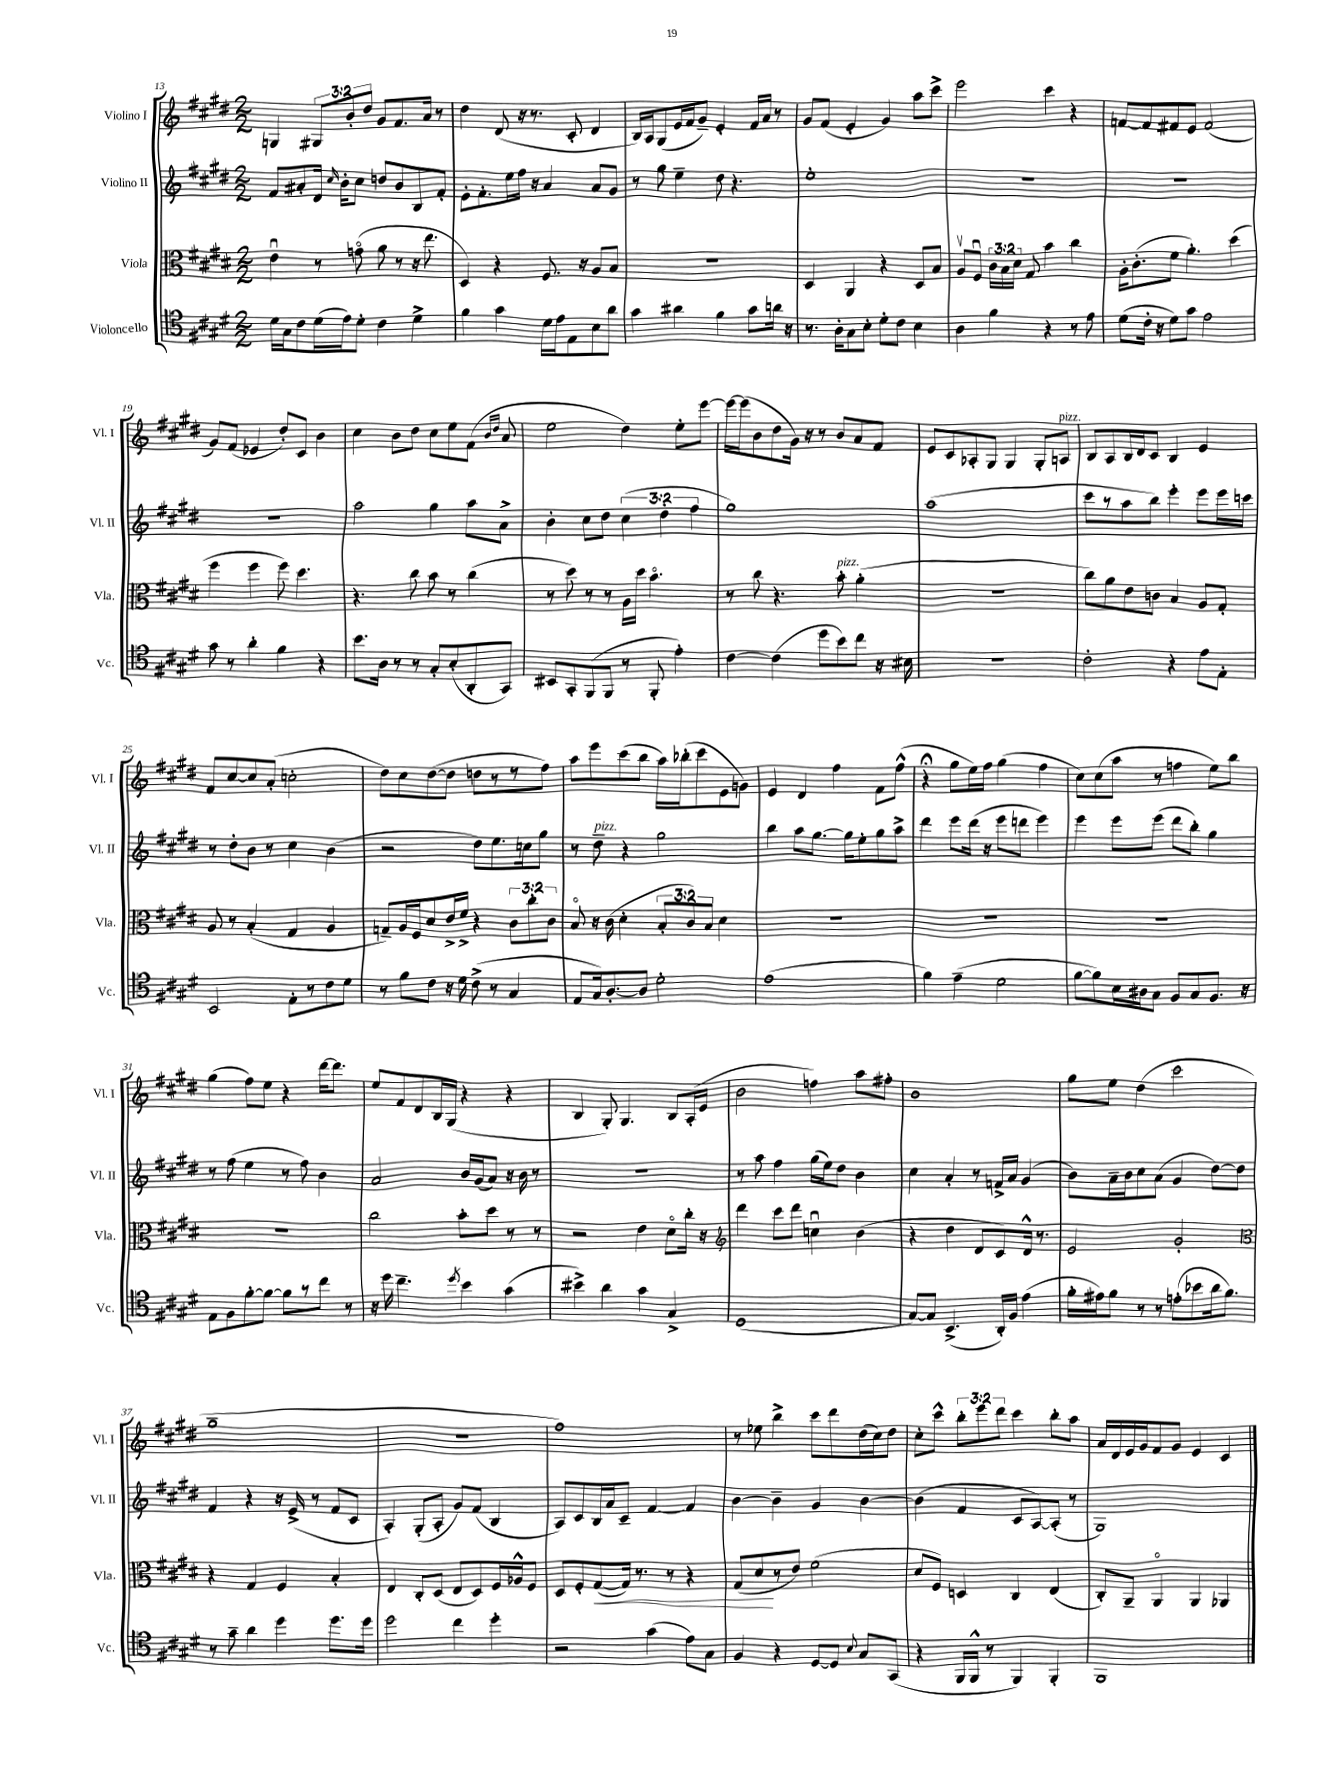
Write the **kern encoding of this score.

**kern	**kern	**kern	**kern
*staff4	*staff3	*staff2	*staff1
*clefC4	*clefC3	*clefG2	*clefG2
*k[f#c#g#d#]	*k[f#c#g#d#]	*k[f#c#g#d#]	*k[f#c#g#d#]
*M2/2	*M2/2	*M2/2	*M2/2
16d#	4eu	8f#	4G
16G#	.	.	.
8c#	.	8a#'	.
(16d#	8r	16d#	12G#
.	.	16qqcc#	.
16e)	.	16b'	.
.	.	.	12b'
8d#'	(8go	8cc#	.
.	.	.	12dd#
4c#	8a	8dd	8g#
.	8r	8b	8.f#
4d#^	16r	8B	.
.	8.ee	.	16a
.	.	8f#'	8r
=	=	=	=
4f#	4D#)	8e'	4dd#
.	.	8.f#'	.
4g#	4r	.	(8d#
.	.	16ee	.
.	.	16ff#	16r
.	.	16r	8.r
16d#	8.F#	4a	.
16e	.	.	.
8E	.	.	8c#'
.	16r	.	.
8B	8A	8a	4d#
8a	8B	8g#	.
=	=	=	=
4g#	1r	8r	16B)
.	.	.	16A
.	.	8gg#	(8G#
4a#	.	4ee~	16e
.	.	.	16f#
.	.	.	8g#~)
4f#	.	8dd#	4e'
.	.	4.r	.
8g#	.	.	16f#
.	.	.	16a
16a	.	.	8r
16r	.	.	.
=	=	=	=
8.r	4D#	1ee'	8g#
.	.	.	(8f#
16A'	.	.	.
8G#	4AA	.	4e'
8B'	.	.	.
8d#'	4r	.	4g#)
8c#	.	.	.
4B	8D#	.	8aa
.	8B	.	8ccc#^
=	=	=	=
4A	8Av	1r	2eee
.	8F#u	.	.
4f#	24c#	.	.
.	24B	.	.
.	24d#	.	.
.	8G#	.	.
4r	4b	.	4ccc#
8r	4cc#	.	4r
8e	.	.	.
=	=	=	=
(8d#	16A'	1r	[8f
.	(8.c#'	.	.
16c#'	.	.	8f]
16r	.	.	.
8d#)	8f#	.	8f#
8g#	4.a')	.	8e
2e	.	.	(2f#
.	(4dd#	.	.
=	=	=	=
8g#	4ff#	1r	8g#)
8r	.	.	(8f#
4a'	4ff#	.	4e-
4f#	8ff#)	.	8dd#')
.	4.dd#	.	8c#
4r	.	.	4b
=	=	=	=
8.b	4.r	2aa	4cc#
16A	.	.	.
8r	.	.	8b
8r	8cc#	.	8dd#
8G#'	8b	4gg#	8cc#
(8B'	8r	.	8ee
8AA'	(4cc#	8aa	(8f#
.	.	.	16qqb
.	.	.	16qqdd#
8GG#)	.	8a^	8a
=	=	=	=
8BB#	8r	4b'	2ee
8GG#'	8dd#)	.	.
(8FF#	8r	8cc#	.
8FF#	8r	8dd#	.
8r	16A	(6cc#	4dd#)
.	16dd#	.	.
8FF#'	4.bo	.	.
.	.	6dd#'	.
4e')	.	.	8ee'
.	.	6ff#	.
.	.	.	[8eee
=	=	=	=
[4c#	8r	1gg#)	16eee_
.	.	.	(16eee]
.	8cc#	.	8b
(4c#]	4.r	.	8dd#
.	.	.	16g#)
.	.	.	16r
8dd#	.	.	8r
8b)	8b'	.	8b
8cc#	(4a'	.	8a
16r	.	.	8f#
16B#	.	.	.
=	=	=	=
1r	1r	(1aa	8e
.	.	.	8c#
.	.	.	8A-'
.	.	.	8G#
.	.	.	4G#
.	.	.	8G#'
.	.	.	8A
=	=	=	=
2c#'	8cc#)	8ccc#	8B
.	8a	8r	8A
.	8e	8aa	16B
.	.	.	16d#
.	8c	8bb)	8c#
4r	4B	4eee'	4B
8e	8A	8eee	4e
8E'	8G#'	16eee	.
.	.	16ccc	.
=	=	=	=
2BB	8A	8r	8f#
.	8r	8dd#'	[8cc#
.	(4B'	8b	8cc#]
.	.	8r	(8a'
8E'	4G#	4cc#	2cc'
8r	.	.	.
8c#	4A	(4b	.
8d#	.	.	.
=	=	=	=
8r	8G~)	2r	8dd#)
8f#	16A	.	8cc#
.	16F#	.	.
8c#	8d#	.	([8dd#
16r	16e^	.	8dd#]
16d#	16f#^	.	.
(8c#^	4r	8dd#)	8dd
8r	.	8.ee	8r
4G#	12c#	.	8r
.	.	16cc	.
.	12cc#'	.	.
.	.	8gg#	8ff#)
.	12c#	.	.
=	=	=	=
8E	8Bo	8r	8aa
16G#)	16r	8dd#~	8eee
[8.A'	(16c#	.	.
.	4d#'	4r	(8ccc#
8A]	.	.	8bb
2d#'	12B'	2gg#	16aa)
.	.	.	(16bb-'
.	12c#)	.	.
.	.	.	8ccc#
.	12B	.	.
.	4d#	.	8e
.	.	.	8g)
=	=	=	=
(1e	1r	4bb	4e
.	.	8aa	4d#
.	.	[8.gg#	.
.	.	.	4ff#
.	.	16gg#]	.
.	.	8ee'	.
.	.	8gg#	8f#
.	.	8aa^	(8ff#^^
=	=	=	=
4f#)	1r	4ddd#	4r;
(4e~	.	8eee	8gg#
.	.	(16ddd#	16ee)
.	.	16r	16ff#
2d#	.	8eee	(4gg#
.	.	8ddd	.
.	.	4eee)	4ff#
=	=	=	=
[8f#	1r	4eee	8cc#)
8f#])	.	.	(8cc#
16B	.	8eee	8aa
16A#	.	.	.
8G#	.	(8eee	8r
8F#	.	8ddd#	4ff
8G#	.	8bb')	.
8.F#	.	4gg#	8ee)
.	.	.	8bb
16r	.	.	.
=	=	=	=
8E	1r	8r	(4gg#
8F#	.	(8ff#	.
[8f#'	.	4ee	8ff#)
8f#_	.	.	8ee
8f#]	.	8r	4r
8r	.	8ff#)	.
8cc#	.	4b	[16ddd#
.	.	.	8.ddd#]
8r	.	.	.
=	=	=	=
16r	2cc#	2a	8ee
16dd#	.	.	.
4.cc#~	.	.	8f#
.	.	.	8d#
.	.	.	16B
.	.	.	(16G#
8qdd#	.	.	.
4b	8b'	16b	4r
.	.	(16g#	.
.	8dd#	8a)	.
(4g#	8r	16r	4r
.	.	16b	.
.	8r	8r	.
=	=	=	=
4b#^)	2r	1r	4B
4a	.	.	8G#')
.	.	.	4.G#
4g#	4e	.	.
4G#^	8d#o	.	8B
.	16cc#'	.	(16A'
.	16r	.	16e
=	=	=	=
*	*clefG2	*	*
(1D#	4ddd#	8r	2b
.	.	8aa	.
.	8ccc#	4ff#	.
.	8ddd#	.	.
.	4ccu	(16gg#	4ff)
.	.	16ee)	.
.	.	8dd#	.
.	(4b	4b	8aa
.	.	.	8ff#'
=	=	=	=
[8G#)	4r	4cc#	1b
8G#]	.	.	.
(4.BB^	4dd#	4a'	.
.	8d#	8r	.
16AA')	8c#)	16f^	.
16F#	.	16a	.
(4e	16d#^^	(4g#	.
.	8.r	.	.
=	=	=	=
16f#'	2e	8b)	8gg#
16e#)	.	.	.
8f#	.	16a~	8ee
.	.	16b	.
8r	.	8cc#	(4dd#
8r	.	(8a	.
(8e'	2g#'	4g#	2ccc#
8b-	.	.	.
16a	.	[8dd#)	.
8.f#)	.	.	.
.	.	8dd#]	.
=	=	=	=
*	*clefC3	*	*
8r	4r	4f#	1gg#~
8g#~	.	.	.
4a	4G#	4r	.
4dd#	4F#	16r	.
.	.	(16e^	.
.	.	8r	.
8.dd#	4B'	8f#	.
.	.	8c#	.
16dd#	.	.	.
=	=	=	=
2dd#	4E	4A')	1r
.	8C#'	(8G#'	.
.	(8D#	8A'	.
4cc#	8E	8g#)	.
.	8D#)	(8f#	.
4dd#'	16F#	4B	.
.	16A-^^	.	.
.	8F#	.	.
=	=	=	=
2r	8D#	8A)	1ff#)
.	8F#'	8c#	.
.	([8G#	16B	.
.	.	16a	.
.	16G#])	8c#~	.
.	8.r	.	.
(4g#	.	[4f#	.
.	8r	.	.
8e)	4r	4f#]	.
8G#	.	.	.
=	=	=	=
4F#	(8G#	[4b	8r
.	8d#	.	8ee-
4r	8r	4b~]	4bb^
.	8e)	.	.
[8D#	(2f#	4g#	8ccc#
8D#]	.	.	8ddd#
8qqB	.	.	.
8G#	.	[4b	(16dd#
.	.	.	16cc#)
(8GG#	.	.	8dd#
=	=	=	=
4r	8d#	(4b]	8cc#'
.	8F#)	.	8ccc#^^
16FF#	4D	4f#	12bb'
16FF#^^	.	.	.
.	.	.	12eee
8r	.	.	.
.	.	.	12ddd#
4FF#)	4C#	8c#	4ccc#
.	.	[8A)	.
4FF#'	(4E	(8A']	8bb'
.	.	8r	8aa
=	=	=	=
1FF#	8C#')	1G#)	16a
.	.	.	16d#
.	8AA~	.	16e
.	.	.	16g#
.	4AAo	.	8f#
.	.	.	8g#
.	4AA	.	4e
.	4AA-	.	4c#
==	==	==	==
*-	*-	*-	*-
